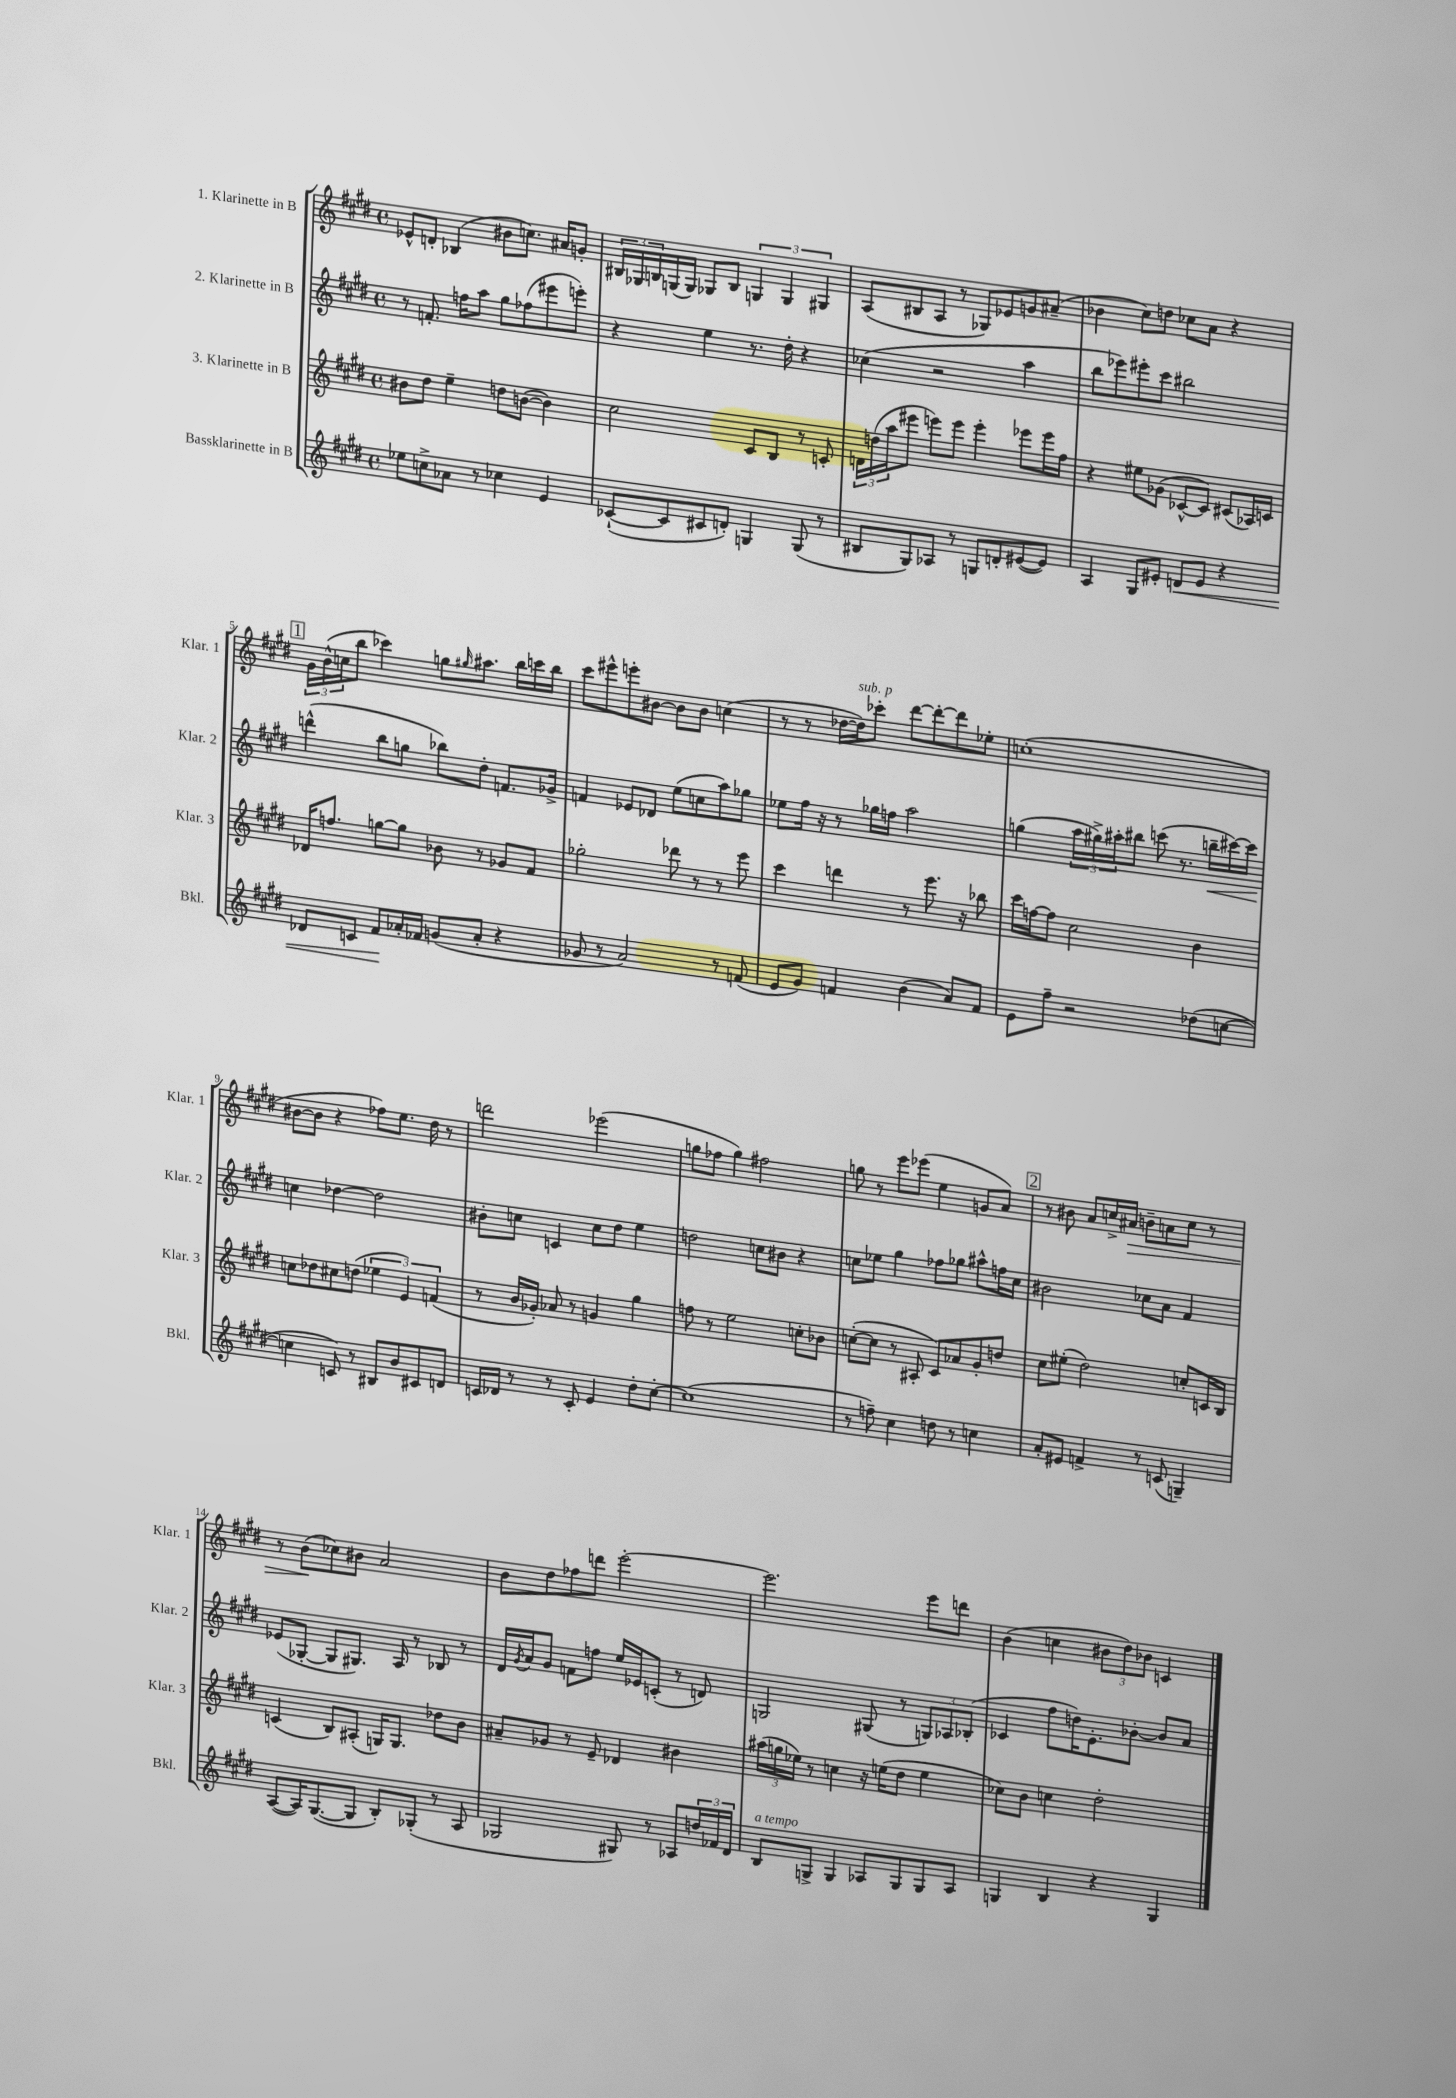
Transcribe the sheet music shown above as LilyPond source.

<<
\new StaffGroup <<
\new Staff = "s0" \with { instrumentName = "1. Klarinette in B" shortInstrumentName = "Klar. 1" } {
    \clef treble \key e \major \defaultTimeSignature \time 4/4
    ees'8-^ d'8-. bes4( bis'8 c''8.) ais'16 g'8-. |
    \tuplet 3/2 { bis16 ges16 b16 } g16( g16) ges8 b8 \tuplet 3/2 { g4 g4 gis4 } |
    a8( bis8 a8 r8 ges8) ees'8 g'8 ais'8--( |
    bes'4 cis''8) d''8 ces''8 a'8 r4 |
    \mark \markup { \box "1" } \tuplet 3/2 { gis'16 b'16-^( c''16 } b''8 ces'''4) g''8 \grace { gis''16 } ais''8. b''16 c'''16 b''16 |
    cis'''8 eis'''8-^ e'''8-. bis'8~ bis'8 bis'8 c''4( |
    r8 r8 des''16~ des''16^\markup { \italic "sub. p" }) ces'''8-. dis'''8~ dis'''8~-. dis'''8 ees''8-. |
    c''1-.( |
    bis'8~ bis'8 r4 fes''8) e''8. dis''16 r8 |
    d'''2 ees'''2( |
    g''8 fes''8 g''4) fis''2 |
    g''8 r8 e'''8 ees'''8( e''4 g'8 a'8) |
    \mark \markup { \box "2" } r8 bis'8 a'8 c''16-> ais'16\> b'8-- a'8 c''8 r8 |
    r8 b'8\!( ces''8) bis'8 a'2 |
    b'8 dis''8 fes''8 d'''8 e'''2~-. |
    e'''2. e'''8 d'''8 |
    b'4( c''4 \tuplet 3/2 { bis'8 dis''8) bes'8 } c'4 \bar "|." |
}
\new Staff = "s1" \with { instrumentName = "2. Klarinette in B" shortInstrumentName = "Klar. 2" } {
    \clef treble \key e \major \defaultTimeSignature \time 4/4
    r8 f'8.-. f''16 a''8 gis''8 fes''8( eis'''8 e'''8-.) |
    r4 e''4 r8. dis''16-. r4 |
    ces''4( r2 a''4 |
    b''8 ees'''8) eis'''8-. cis'''8 bis''2 |
    \mark \markup { \box "1" } d'''4-^( b''8 g''8 bes''8) dis''8-. f'8. ges'16-> |
    f'4 ees'8 des'8 e''8( c''8 a''8) ges''8 |
    ees''8 fis''16 r16 r8 ges''16 f''16 a''2 |
    g''4( \tuplet 3/2 { a''16 gis''16->) ais''16-. } bis''8 c'''8( r8. b''16--\< cis'''16~) cis'''16 |
    c''4\! des''4~ des''2 |
    bis'8-. c''8 c'4 c''8 dis''8 e''4 |
    d''2 c''8 bis'8 r4 |
    c''8 ees''8 gis''4 fes''8 ges''8 ais''8-^ f''16 c''16 |
    \mark \markup { \box "2" } bis'2 ces''8 a'8 fis'4 |
    ees'8( ges8~-. ges8 gis8.) a16 r8 bes8 r8 |
    dis'16 \acciaccatura { gis'8 } a'16 gis'8 f'8 f''8 e''16 ees'16 c'8-.( r8 d'8) |
    g2 gis8( r8 \tuplet 3/2 { g8) aes8 bes8-.( } |
    ces'4 fis''8 d''16) e'8.-. bes'8~-. bes'8 a'8 \bar "|." |
}
\new Staff = "s2" \with { instrumentName = "3. Klarinette in B" shortInstrumentName = "Klar. 3" } {
    \clef treble \key e \major \defaultTimeSignature \time 4/4
    bis'8 dis''8 e''4-- d''8 b'8~( b'4) |
    cis''2 cis'8 b8 r8 c'8-. |
    \tuplet 3/2 { d'16 d''16( a''16 } eis'''8 e'''8) e'''8 e'''4-. ees'''8 ees'''16 fis''16 |
    r4 eis''8 ges'8( ces'8~-^ ces'8) cis'8( aes16) c'16 |
    \mark \markup { \box "1" } des'16 f''8. g''8~ g''8 bes'8 r8 ges'8 fis'8 |
    ges''2-. des'''8 r8 r8 e'''8 |
    cis'''4 d'''4 r8 e'''8. r16 bes''8 |
    cis'''16 f''16~ f''8 cis''2 b'4 |
    c''8 des''8 cis''8 d''8( \tuplet 3/2 { ees''4 e'4) f'4( } |
    r8 b'16 ges'16-.) aes'8 r8 g'4 gis''4 |
    f''8 r8 e''2 c''8-. bes'8 |
    c''8~-.( c''8 r8 ais8-. cis'8) aes'8 gis'8-. d''8 |
    \mark \markup { \box "2" } cis''8 eis''8-.( dis''2) c''8-. c'16 b16 |
    c'4( b8) ais8-.( g16) g8. des''8 b'8 |
    ais'8-- ges'8 r8 e'8-- des'4 bis'4 |
    \tuplet 3/2 { ais''16( g''16 ees''16) } r8 c''4 r16 e''16( dis''8 e''4 |
    ces''8) b'8 c''4 dis''2-. \bar "|." |
}
\new Staff = "s3" \with { instrumentName = "Bassklarinette in B" shortInstrumentName = "Bkl." } {
    \clef treble \key e \major \defaultTimeSignature \time 4/4
    ees''8 c''8-> aes'8 r8 ces''4 e'4 |
    ces'8~-!( ces'8 cis'8 d'8-.) g4 g8( r8 |
    bis8 gis8) aes8 r8 g8 d'8-. eis'8~( eis'8) |
    a4 gis8 eis'8-. d'8\< eis'8 r4 |
    \mark \markup { \box "1" } des'8 c'8 fis'8\! aes'16-. fes'16 g'8( aes'8-. r4 |
    ges'8 r8 a'2) r8 f'8( |
    e'8 gis'8) f'4 b'4( a'8) f'8 |
    e'8 fis''8-- r2 des''8( c''8~ |
    c''4 c'8) r8 bis8 b'8 cis'8 d'8 |
    c'16 des'16 r8 r8 c'8-. e'4 dis''8-. cis''8~-. |
    cis''1( |
    r8 f''8--) cis''4 d''8 r8 c''4 |
    \mark \markup { \box "2" } a'8-. eis'8 f'4-> r8 c'8( g4--) |
    a8~( a16) gis8.~( gis8 b8-.) ges8-.( r8 a8 |
    ges2 gis8) r8 aes8 \tuplet 3/2 { d''16 fes'16 dis'16 } |
    b8^\markup { \italic "a tempo" } g8-> g4 aes8 g8 g8 aes8 |
    g4 b4 r4 g4 \bar "|." |
}
>>
>>
